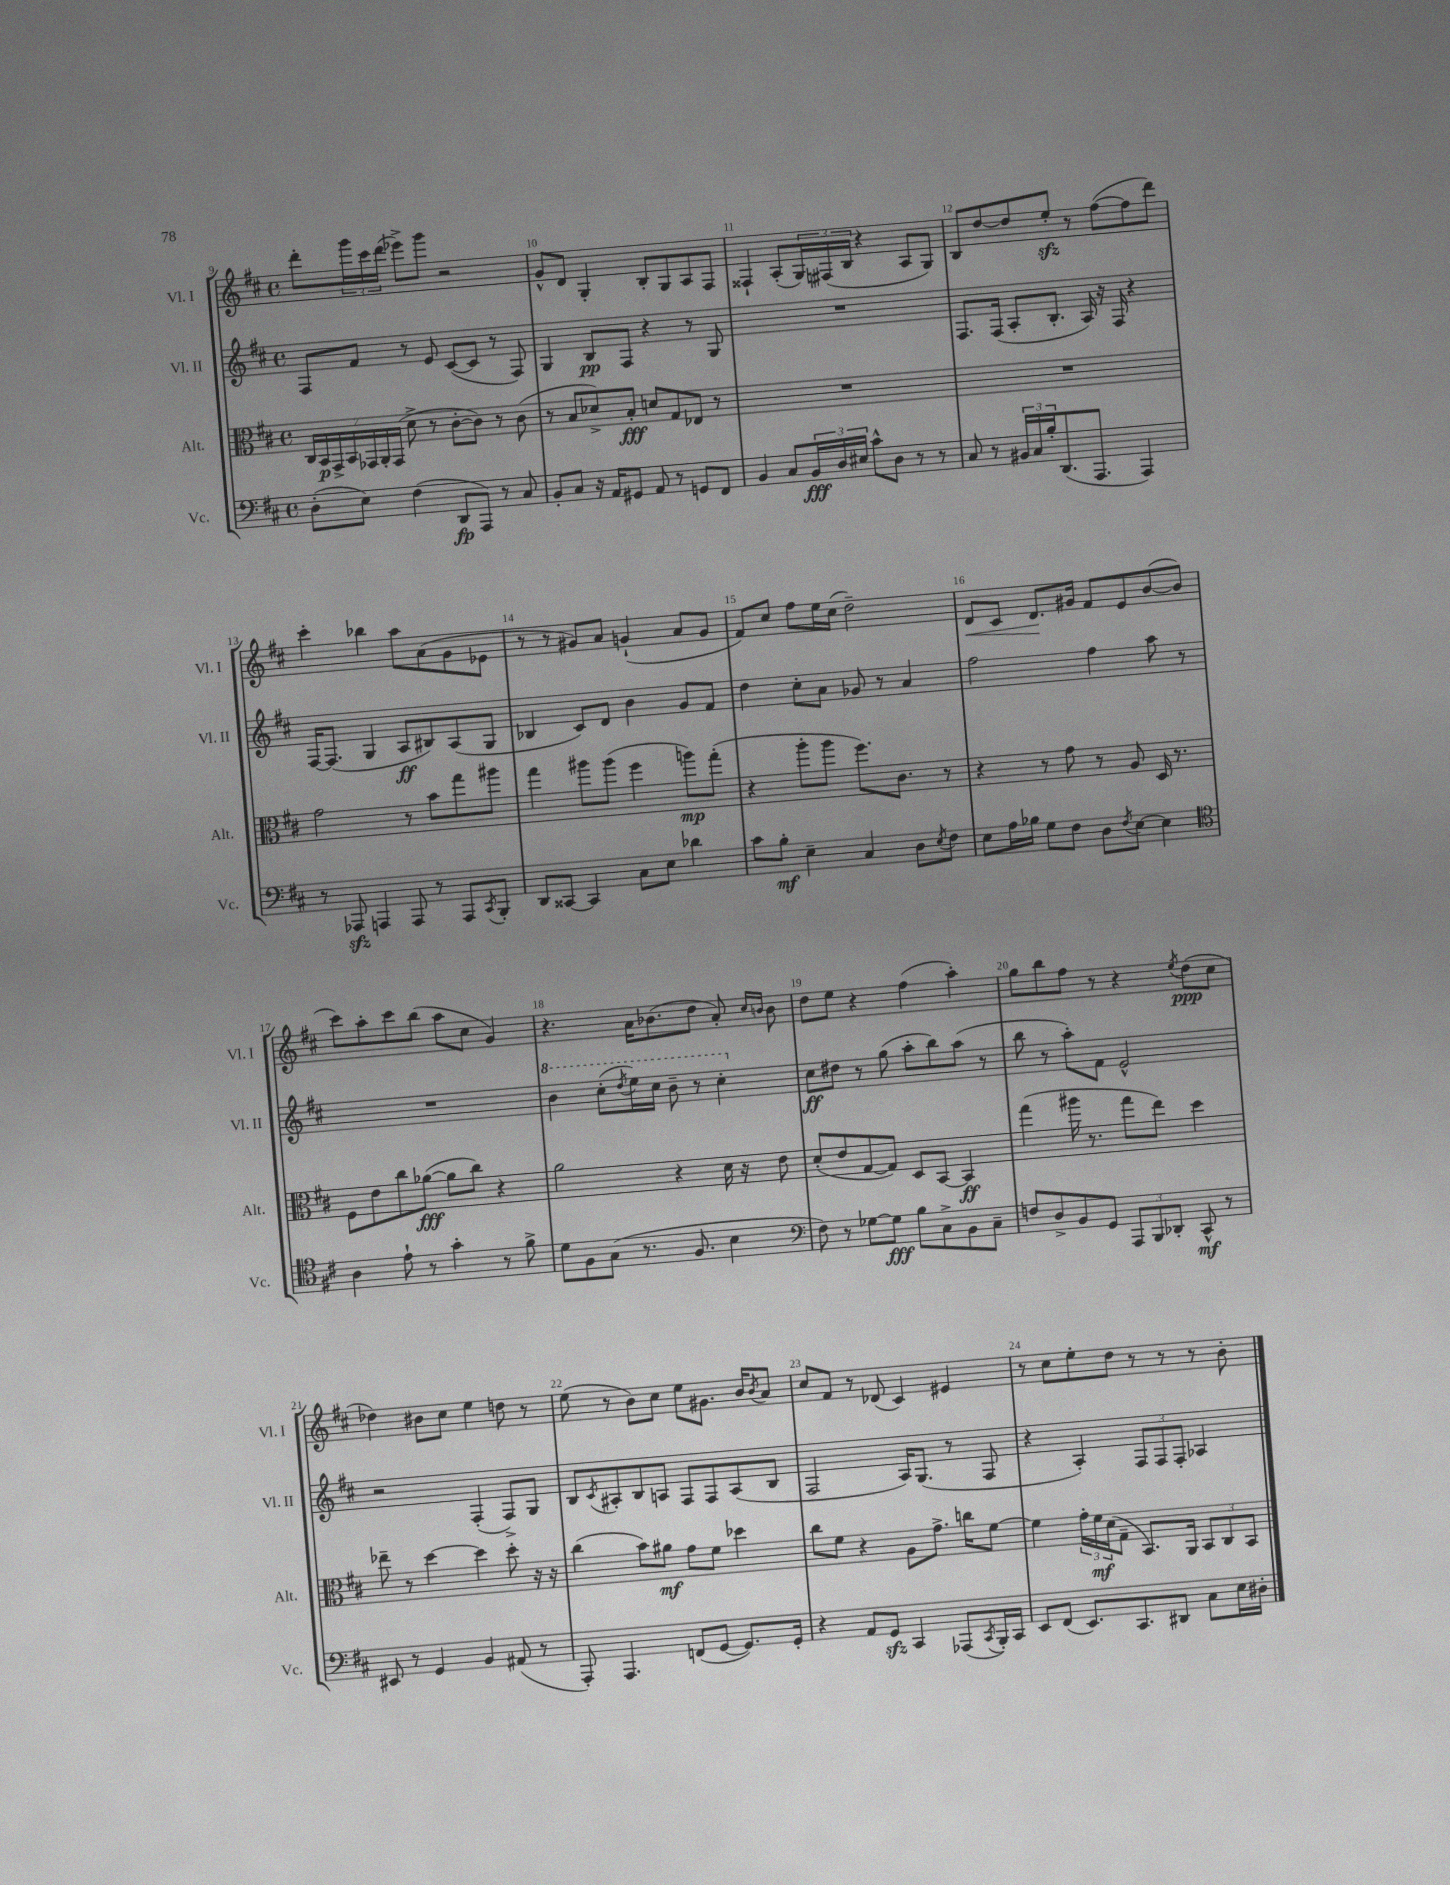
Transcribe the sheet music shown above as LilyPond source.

<<
\new StaffGroup <<
\new Staff = "s0" \with { instrumentName = "Vl. I" shortInstrumentName = "Vl. I" } {
    \clef treble \key d \major \defaultTimeSignature \time 4/4
    d'''8-. \tuplet 3/2 { g'''16 cis'''16 d'''16( } ees'''8->) g'''8 r2 |
    g'8-^ d'8 g4-. b8-. g8 a8 fis8 |
    fisis4-! a8-.( \tuplet 3/2 { g16) fis16( b16 } r4 a8 g8) |
    b8 d''8~ d''8 e''8-.\sfz r8 fis''8~( fis''8 d'''8) |
    cis'''4-. bes''4 a''8 a'8( g'8 ees'8 |
    r8 r8 gis'8) a'8 g'4-!( a'8 g'8 |
    fis'8) cis''8 fis''8 e''16 cis''16( d''2--) |
    d'8\< cis'8 d'8.\! gis'16 fis'8 e'8 b'8~( b'8 |
    cis'''8) a''8-. cis'''8 b''8( a''8 cis''8 g'4) |
    r4. a'16 bes'8.( d''8 a'8-.) \grace { cis''16 b'16 } b'8 |
    d''8 e''8 r4 fis''4( a''4-.) |
    g''8 b''8 fis''8 r8 r4 \acciaccatura { e''8 } d''8\ppp( cis''8 |
    des''4) bis'8 cis''8 e''4 d''8 r8 |
    e''8( r8 b'8) cis''8 e''8 gis'8. b'16 \acciaccatura { b'8 } a'8 |
    cis''8 fis'8 r8 des'8( cis'4) eis'4 |
    r8 cis''8 e''8-. d''8 r8 r8 r8 b'8-. \bar "|." |
}
\new Staff = "s1" \with { instrumentName = "Vl. II" shortInstrumentName = "Vl. II" } {
    \clef treble \key d \major \defaultTimeSignature \time 4/4
    fis8 fis'8 r8 e'8 cis'8~( cis'8 r8 fis8) |
    g4 b8\pp fis8 r4 r8 g8 |
    R1 |
    fis8. fis16( a8-. b8.-. a16) r16 fis16 r4 |
    fis16~ fis8.( g4 a8\ff bis8) a8( g8 |
    bes4 cis'8) d'8 b'4 g'8 fis'8 |
    d''4 cis''8-. a'8 ges'8 r8 a'4 |
    fis''2 fis''4 a''8 r8 |
    R1 |
    \ottava #1 b''4 cis'''8-.( \acciaccatura { d'''8 } e'''16) cis'''16 b''8-- r8 cis'''4-. \ottava #0 |
    cis''8\ff dis''8 r8 g''8( a''8-. b''8) a''8( r8 |
    b''8 r8 a''8-.) fis'8 e'2-^ |
    r2 fis4-.( fis8->) g8 |
    b8 \acciaccatura { cis'8 } ais8-. b8 a8 fis8 fis8 a8( b8 |
    fis2 a16) g8.( r8 fis8 |
    r4 a4-.) \tuplet 3/2 { fis8 fis8 fis8-. } aes4 \bar "|." |
}
\new Staff = "s2" \with { instrumentName = "Alt." shortInstrumentName = "Alt." } {
    \clef alto \key d \major \defaultTimeSignature \time 4/4
    \tuplet 7/4 { cis16 b,16\p g,16-> b,16 ges,16 a,16-. ges,16( } d'8-> r8 cis'8~-. cis'8) r8 cis'8( |
    r8 b8 des'8->) b8-.\fff d'8 g8 ees8 r8 |
    R1 |
    R1 |
    g'2 r8 b'8 g''8 ais''8 |
    g''4 ais''8 ais''8( fis''4 a''8\mp) g''8-.( |
    r4 a''8-. a''8 fis''8.) cis'8. r8 |
    r4 r8 g'8 r8 a8 d16 r8. |
    fis8 e'8 cis''8 aes'8~\fff( aes'8 cis''8) r4 |
    a'2 r4 d'16 r16 e'8 |
    d'8-.( e'8 g8~ g8) d8 b,8~ b,4\ff |
    g''4( ais''16 r8. g''8 e''8) d''4 |
    ees''8-- r8 d''4~ d''4 d''8-. r16 r16 |
    cis''4( b'8) ais'8\mf g'8 fis'8 des''4 |
    cis''8 fis'8 r4 a8 g'8.-> c''16 fis'8~ |
    fis'4 \tuplet 3/2 { g'16-. fis'16\mf d'16( } g8-- b,8.) a,16 \tuplet 3/2 { b,8 cis8 b,8 } \bar "|." |
}
\new Staff = "s3" \with { instrumentName = "Vc." shortInstrumentName = "Vc." } {
    \clef bass \key d \major \defaultTimeSignature \time 4/4
    d8-.( e8) fis4( d,8\fp a,,8) r8 cis8 |
    b,8-. cis8 r16 a,16 gis,8 a,8 r8 g,8 fis,8 |
    b,4 cis8 \tuplet 3/2 { b,16\fff d16 eis16 } cis'8-^ d8 r8 r8 |
    cis8 r8 \tuplet 3/2 { bis,16 cis16 b16-. } d,8.( a,,8. a,,4) |
    r8 aes,,8\sfz a,,4 a,,8 r8 a,,8 \acciaccatura { cis,8 } b,,8-. |
    d,8 cisis,8~ cisis,4 cis8 e8 des'4 |
    cis'8 b8-.\mf e4-- cis4 d8 \acciaccatura { e8 } fis8 |
    e8 a16 bes16 g8 fis8 d8 \acciaccatura { fis8 } e8~ e4 |
    \clef tenor a4 e'8-! r8 g'4-. r8 fis'8-> |
    d'8 fis8 g8( r8. fis8. b4 |
    \clef bass fis8) r8 ges8~ ges8\fff b8 cis8-> b,8 cis8-- |
    f8 d8-> b,8 g,8 \tuplet 3/2 { a,,8 b,,8 des,8-. } cis,8-^\mf r8 |
    eis,8 r8 g,4 b,4 ais,8( r8 |
    a,,8-.) a,,4. f,8( g,8~ g,8.) g,16-. |
    r4 a,8 g,8\sfz cis,4 aes,,8( \acciaccatura { cis,8 } b,,16-.) cis,16 |
    e,8 fis,8( e,8.) cis,8. dis,8 cis8 e16 dis16-. \bar "|." |
}
>>
>>
\layout { \context { \Score currentBarNumber = #9 \override BarNumber.break-visibility = ##(#f #t #t) barNumberVisibility = #all-bar-numbers-visible } }
